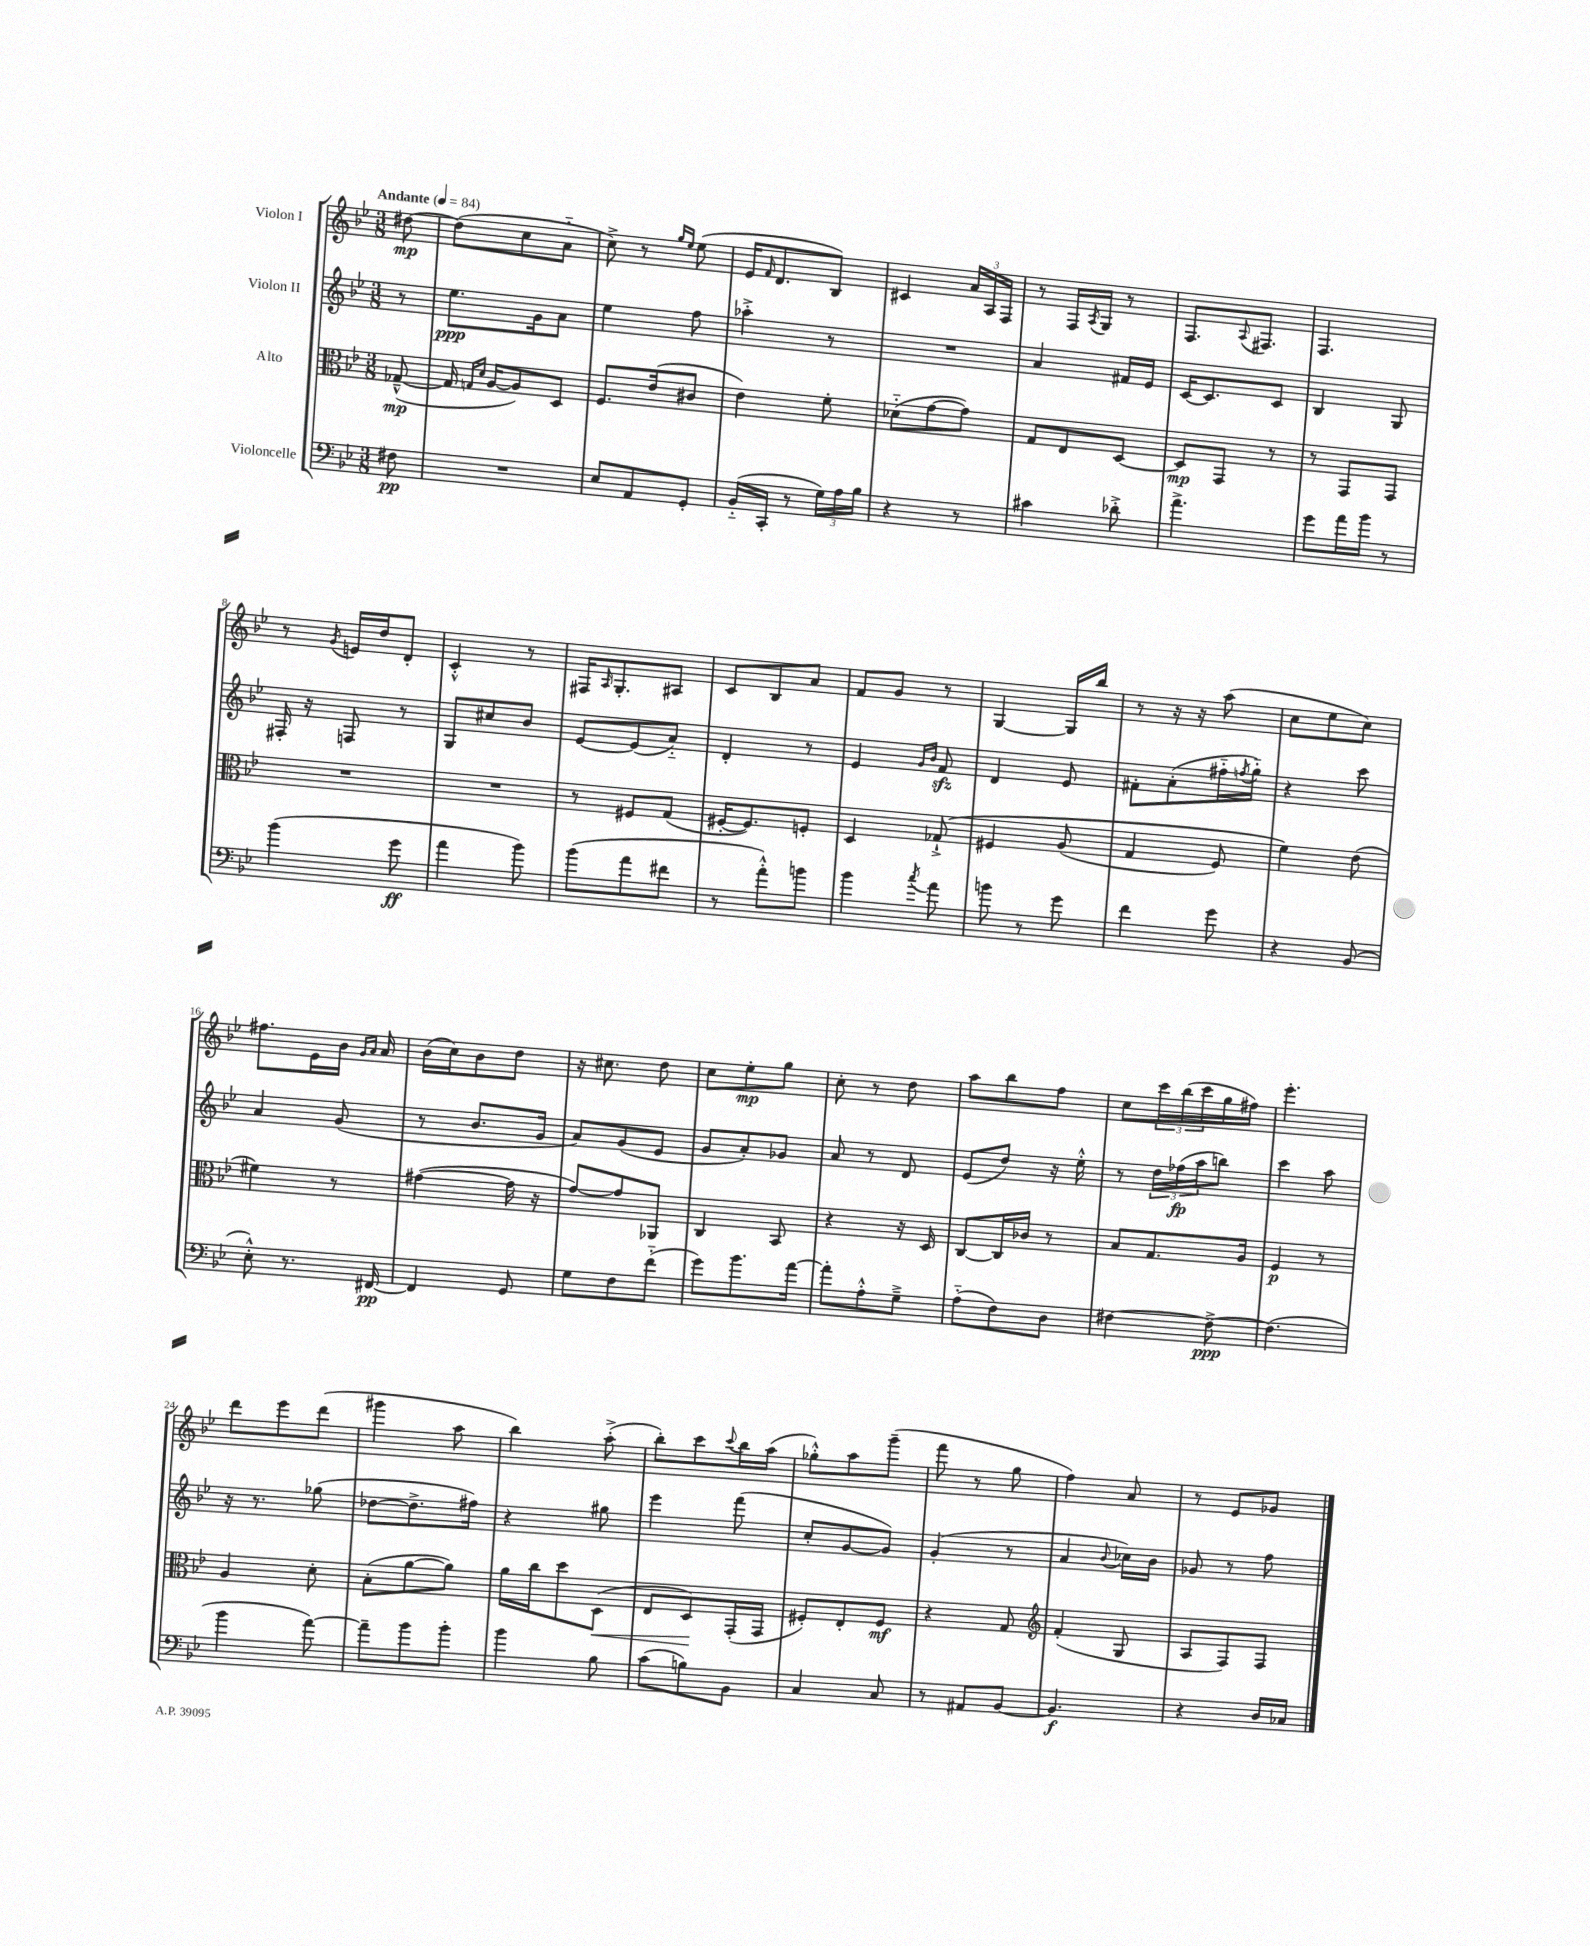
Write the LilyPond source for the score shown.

<<
\new StaffGroup <<
\new Staff = "s0" \with { instrumentName = "Violon I" } {
    \clef treble \key bes \major \numericTimeSignature \time 3/8 \partial 8 \tempo "Andante" 4 = 84
    dis''8~\mp |
    dis''8( c''8 a'8-_ |
    c''8->) r8 \grace { g''16 ees''16 } ees''8( |
    ees'16 \grace { f'16 } d'8. bes8) |
    cis'4 \tuplet 3/2 { a'16 a16 f16 } |
    r8 f16 \acciaccatura { a8 } g16 r8 |
    f8. \appoggiatura { a8 } fis8. |
    f4. |
    r8 \acciaccatura { g'8 } e'16 d''16 d'8-. |
    c'4-.-^ r8 |
    fis16 \grace { a16 } g8.-. ais8 |
    c'8 bes8 a'8 |
    f'8 g'8 r8 |
    g4~ g16 bes''16 |
    r8 r16 r16 a''8( |
    c''8 ees''8 c''8) |
    fis''8. ees'16 bes'16 \grace { g'16 a'16 } a'16 |
    bes'16( c''16) bes'8 d''8 |
    r16 cis''8. d''8 |
    c''8 ees''8-.\mp g''8 |
    c''8-. r8 d''8 |
    a''8 bes''8 f''8 |
    c''8 \tuplet 3/2 { c'''16 bes''16( c'''16 } g''16 fis''16) |
    ees'''4.-. |
    d'''8 ees'''8 d'''8( |
    gis'''4 a''8 |
    bes''4) a''8-.->( |
    bes''8-.) c'''8 \appoggiatura { c'''8 } bes''16 a''16( |
    ges''8-.-^) a''8 g'''8--( |
    f'''8 r8 g''8 |
    f''4) a'8 |
    r8 ees'8 ges'8 \bar "|." |
}
\new Staff = "s1" \with { instrumentName = "Violon II" } {
    \clef treble \key bes \major \numericTimeSignature \time 3/8 \partial 8
    r8 |
    ees''8.\ppp g'16 a'8 |
    ees''4 f''8 |
    aes''4-.-> r8 |
    R4. |
    a'4 fis'16 ees'16 |
    c'16~ c'8. c'8 |
    bes4 g8 |
    fis16-. r16 f8 r8 |
    g8 cis''8 bes'8 |
    ees'8~ ees'8( a'8-_) |
    d'4-. r8 |
    ees'4 \grace { g'16 bes'16 } f'8\sfz |
    d'4 ees'8 |
    fis'8-. a'8-.( fis''16-_ \acciaccatura { f''8 } g''16-_) |
    r4 c'''8 |
    a'4 g'8( |
    r8 bes'8. g'16 |
    a'8) g'8( ees'8 |
    g'8 a'8-.) ges'8 |
    a'8 r8 d'8 |
    ees'8( d''8) r16 ees''16-.-^ |
    r8 \tuplet 3/2 { d''16 fes''16\fp( a''16 } b''8) |
    c'''4 a''8 |
    r16 r8. ges''8( |
    des''8~ des''8.-> fis''16) |
    r4 gis''8 |
    ees'''4 f'''8( |
    c''8-. g'8~ g'8) |
    g'4-.( r8 |
    a'4 \appoggiatura { bes'8 } ces''16) bes'16 |
    ges'8 r8 f''8 \bar "|." |
}
\new Staff = "s2" \with { instrumentName = "Alto" } {
    \clef alto \key bes \major \numericTimeSignature \time 3/8 \partial 8
    ges8~---^\mp( |
    ges16 \grace { g16 d'16 } a16~ a8) d8 |
    f8. ees'16( cis'8 |
    ees'4) f'8-. |
    des'8-_( g'8~ g'8) |
    g8 ees8 d8~ |
    d8\mp g,8 r8 |
    r8 g,8 g,8 |
    R4. |
    R4. |
    r8 fis8 g8( |
    fis16~-. fis8.) f8-. |
    d4 ges8-!->\( |
    fis4 a8( |
    g4 f8) |
    f'4\) ees'8( |
    fis'4) r8 |
    gis'4~( gis'16 r16 |
    g'8~) g'8 aes,8 |
    c4 bes,8 |
    r4 r16 d16 |
    c8~ c16 ces'16 r8 |
    bes8 g8. a16 |
    f4\p r8 |
    a4 d'8-. |
    bes8-.( a'8~ a'8) |
    a'16 c''16 d''8 d8\<( |
    ees8 d8\!) g,16-.( g,16 |
    fis8-.) ees8-. fis8\mf |
    r4 g8 |
    \clef treble f'4-.( g8 |
    a8 f8) f8 \bar "|." |
}
\new Staff = "s3" \with { instrumentName = "Violoncelle" } {
    \clef bass \key bes \major \numericTimeSignature \time 3/8 \partial 8
    fis8\pp |
    R4. |
    ees8 a,8 g,8-. |
    bes,16-_( c,16-. r8 \tuplet 3/2 { g16) a16 bes16 } |
    r4 r8 |
    cis'4 des'8-.-> |
    a'4.-> |
    g'8 a'16 bes'16 r8 |
    bes'4( g'8\ff |
    a'4 bes'8) |
    bes'8( a'8 fis'8 |
    r8 a'8-.-^) b'8 |
    bes'4 \acciaccatura { c''8 } a'8 |
    b'8 r8 g'8 |
    f'4 g'8 |
    r4 bes,8( |
    ees8-.-^) r8. fis,16~\pp |
    fis,4 g,8 |
    g8 f8 f'8-_( |
    g'8) bes'8. a'16~ |
    a'8-. a8-.-^ g8---> |
    a8-_( f8) d8 |
    fis4~ fis8~->\ppp |
    fis4.( |
    bes'4 a'8~) |
    a'8-- bes'8 bes'8-. |
    bes'4 bes8 |
    c'8( b8) bes,8 |
    c4 c8 |
    r8 ais,8 bes,8~ |
    bes,4.\f |
    r4 d16 ces16 \bar "|." |
}
>>
>>
